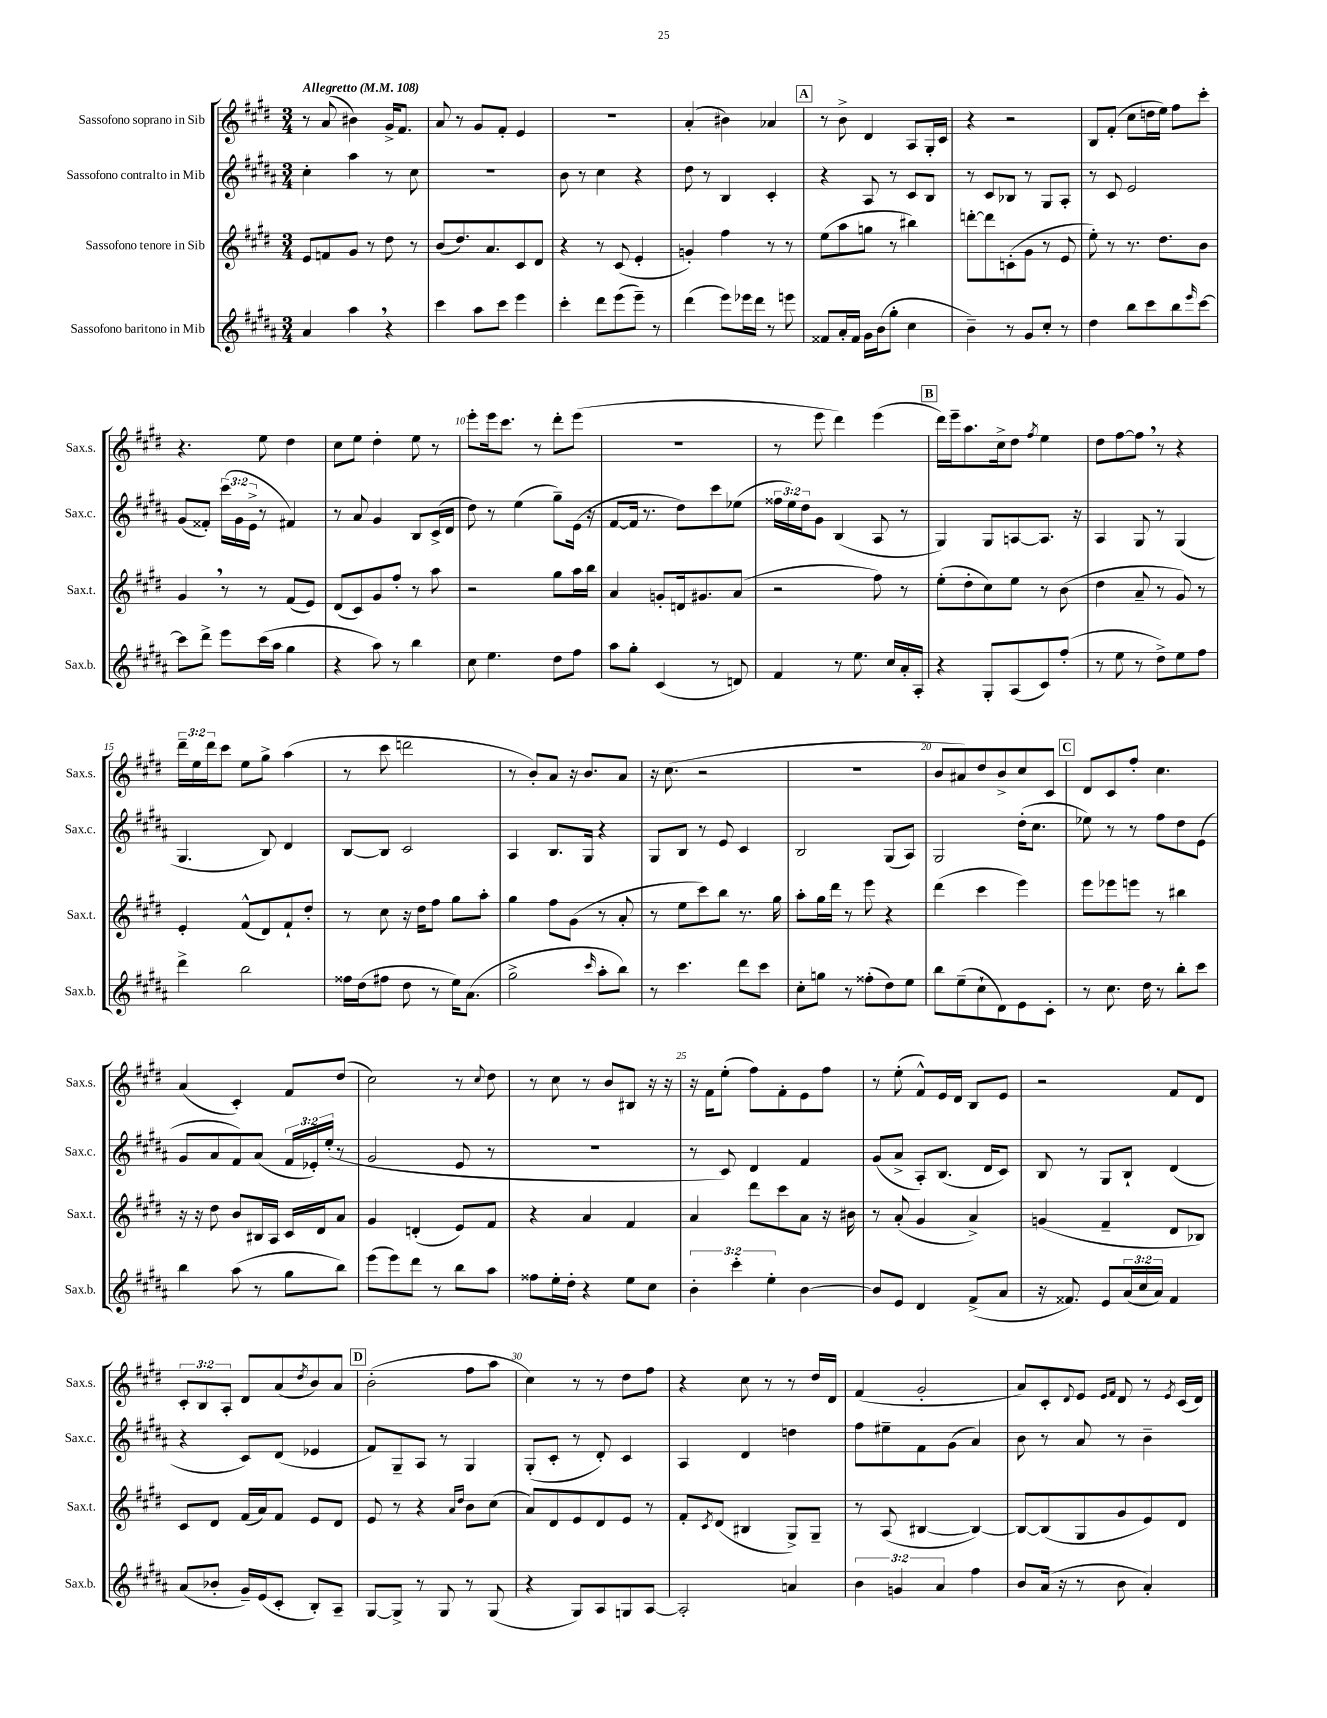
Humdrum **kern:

**kern	**kern	**kern	**kern
*part4	*part3	*part2	*part1
*staff4	*staff3	*staff2	*staff1
*I"Sassofono baritono in Mib	*I"Sassofono tenore in Sib	*I"Sassofono contralto in Mib	*I"Sassofono soprano in Sib
*I'Sax.b.	*I'Sax.t.	*I'Sax.c.	*I'Sax.s.
*clefG2	*clefG2	*clefG2	*clefG2
*k[f#c#g#d#a#]	*k[f#c#g#d#]	*k[f#c#g#d#a#]	*k[f#c#g#d#]
*M3/4	*M3/4	*M3/4	*M3/4
*MM108	*MM108	*MM108	*MM108
=1	=1	=1	=1
!	!	!	!LO:TX:a:B:t=Allegretto
4a#/	8e/L	4cc#'\	8r
.	8fn/	.	(8a/
4aa#,\	8g#/J	4aa#\	4b#X\)
.	8r	.	.
4r	8dd#\	8r	16g#^/KL
.	.	.	8.f#/J
.	8r	8cc#\	.
=2	=2	=2	=2
4ccc#\	(8b/L	2.r	8a/
.	8.dd#/)	.	8r
8aa#\L	.	.	8g#/L
.	8.a/	.	.
8ccc#\J	.	.	8f#'/J
4eee\	8c#/	.	4e/
.	8d#/J	.	.
=3	=3	=3	=3
4ccc#'\	4r	8b\	2.r
.	.	8r	.
8ddd#\L	8r	4cc#\	.
(8eee\	(8c#/	.	.
8eee~\J)	4e'/	4r	.
8r	.	.	.
=4	=4	=4	=4
(4ddd#\	4gn'/)	8dd#\	(4a'/
.	.	8r	.
8eee\L)	4ff#\	4B/	4b#X\)
16eee-X\L	.	.	.
16ddd#\JJ	.	.	.
8r	8r	4c#'/	4a-X/
8eeen\	8r	.	.
!!LO:REH:place=s1:t=A
=5	=5	=5	=5
8f##X/L	(8ee\L	4r	8r
16a#'/L	8aa\	.	8b^\
16f##/JJ	.	.	.
16g#\LL	8ggn\J	8A#/	4d#/
(16b\J	.	.	.
8gg#'\J	8r	8r	.
4cc#\	4bb#X\)	8c#/L	8A/L
.	.	8B/J	16G#'/L
.	.	.	16c#/JJ
=6	=6	=6	=6
4b~\)	[8dddn'\L	8r	4r
.	8ddd\]	8c#/L	.
8r	(8cn'\	8B-X/J	2r
8g#/L	8g#\J	8r	.
8cc#'/J	8r	8G#/L	.
8r	8e/	8A#'/J	.
=7	=7	=7	=7
4dd#\	8ee'\)	8r	8B/L
.	8r	8c#/	(8f#'/J
8bb\L	8.r	2e/	8cc#\L
8ccc#\	.	.	16ddn\L
.	8.dd#\L	.	16ee\JJ)
8bb\	.	.	8ff#\L
16qqeee/	.	.	.
[8ccc#\J	8b\J	.	8ccc#'\J
!!LO:LB:g=z
=8	=8	=8	=8
8ccc#\L]	4g#,/	(8g#/L	4.r
8ddd#^\J	.	8f##X'/J)	.
8eee\L	8r	(24ccc#\LL	.
.	.	24g#\	.
.	.	24e^\JJ	.
(16ccc#\L	8r	8r	8ee\
16aa#\JJ	.	.	.
4gg#\	(8f#/L	4f#X/)	4dd#\
.	8e/J)	.	.
=9	=9	=9	=9
4r	(8d#/L	8r	8cc#\L
.	8c#/)	8a#/	8ee\J
8aa#\)	8g#/	4g#/	4dd#'\
8r	8ff#'/J	.	.
4bb\	8r	8B/L	8ee\
.	8aa\	(16c#^/L	8r
.	.	16d#/JJ	.
=10	=10	=10	=10
8cc#\	2r	8dd#\)	8eee'\L
4.ee\	.	8r	16eee\k
.	.	.	8.ccc#\J
.	.	(4ee\	.
.	.	.	8r
8dd#\L	8gg#\L	8gg#~\L)	8ddd#'\L
8ff#\J	16aa\L	(16e\Jk	(8eee\J
.	16bb\JJ	16r	.
=11	=11	=11	=11
8aa#\L	4a/	[8f#/L	2.r
8gg#'\J	.	16f#/Jk]	.
.	.	8.r	.
(4c#/	8gn'/L	.	.
.	16dn/k	8dd#\L)	.
.	8.g#X/	.	.
8r	.	8ccc#\	.
8dn/)	(8a/J	(8ee-X\J	.
=12	=12	=12	=12
4f#/	2r	24ff##X\LL	8r
.	.	24ee\)	.
.	.	24dd#\J	.
.	.	8g#\J	8eee\
8r	.	(4B/	4ddd#\)
8.ee\	.	.	.
.	8ff#\)	8A#/	(4eee\
16cc#/LL	.	.	.
16a#'/	8r	8r	.
16A#'/JJ	.	.	.
!!LO:REH:place=s1:t=B
=13	=13	=13	=13
4r	(8ee'\L	4G#/)	16ddd#\LL)
.	.	.	16eee~\J
.	8dd#'\	.	8.aa\
8G#'/L	8cc#\)	8G#/L	.
.	.	.	16cc#^\k
(8A#/	8ee\J	[8An/	8dd#\J
.	.	.	8qff#/
8c#/)	8r	8.A/J]	4ee\
(8ff#'/J	(8b\	.	.
.	.	16r	.
=14	=14	=14	=14
8r	4dd#\	4A#/	8dd#\L
8ee\	.	.	[8ff#\
8r	8a~/	8G#/	8ff#,\J]
8dd#^\L)	8r	8r	8r
8ee\	8g#/)	(4G#/	4r
8ff#\J	8r	.	.
!!LO:LB:g=z
=15	=15	=15	=15
4ddd#^\	4e'/	4.G#/	24ddd#~\LL
.	.	.	24ee\
.	.	.	24ddd#\J
.	.	.	8ccc#\J
2bb\	(8f#^^/L	.	8ee\L
.	8d#/)	8B/)	8gg#^\J
.	8f#`/	4d#/	(4aa\
.	8dd#'/J	.	.
=16	=16	=16	=16
16ff##X\LL	8r	[8B/L	8r
(16dd#\J	.	.	.
8ff#X\J	8cc#\	8B/J]	8ccc#\
8dd#\	16r	2c#/	2dddn\
.	16dd#\KL	.	.
8r	8ff#\J	.	.
16ee\KL)	8gg#\L	.	.
(8.a#\J	.	.	.
.	8aa'\J	.	.
=17	=17	=17	=17
2gg#^\	4gg#\	4A#/	8r
.	.	.	8b'/L)
.	8ff#\L	8.B/L	8a/J
.	(8g#\J	.	16r
.	.	16G#/Jk	8.b/L
16qqccc#/	.	.	.
8aa#'\L	8r	4r	.
8bb\J)	8a'/	.	8a/J
=18	=18	=18	=18
8r	8r	8G#/L	16r
.	.	.	(8.cc#\
4.ccc#\	8ee\L	8B/J	.
.	8ccc#\)	8r	2r
.	8bb\J	8e/	.
8ddd#\L	8.r	4c#/	.
8ccc#\J	.	.	.
.	16gg#\	.	.
=19	=19	=19	=19
8cc#'\L	8aa'\L	2B/	2.r
8ggn\J	16gg#\L	.	.
.	16ddd#\JJ	.	.
8r	8r	.	.
(8ff##X'\L	8eee\	.	.
8dd#\)	4r	(8G#/L	.
8ee\J	.	8A#/J)	.
=20	=20	=20	=20
8bb\L	(4ddd#\	2G#/	8b/L
(8ee~\	.	.	8a#X/)
8cc#`\	4ccc#\	.	8dd#/
8d#\)	.	.	8b^/
8e\	4eee\)	(16dd#'\KL	8cc#/
.	.	8.cc#\J	.
8c#'\J	.	.	8c#/J
!!LO:REH:place=s1:t=C
=21	=21	=21	=21
8r	8eee\L	8ee-X\)	8d#/L
8.cc#\	8eee-X\	8r	8c#/
.	8eeen\J	8r	8ff#'/J
16dd#\	.	.	.
8r	8r	8ff#\L	4.cc#\
8bb'\L	4bb#X\	8dd#\	.
8ccc#\J	.	(8e\J	.
!!LO:LB:g=z
=22	=22	=22	=22
4bb\	16r	8g#/L	(4a/
.	16r	.	.
.	8dd#\	8a#/	.
(8aa#\	8b/L	8f#/)	4c#'/)
8r	16B#X/L	(8a#/J	.
.	16A/JJ	.	.
8gg#\L	16c#/LL	24f#/LL	8f#/L
.	.	24e-X'/)	.
.	16d#/J	.	.
.	.	(24ee'/JJ	.
8bb\J)	8a/J	8r	(8dd#/J
=23	=23	=23	=23
(8eee\L	4g#/	2g#/	2cc#\)
8eee\)	.	.	.
8ddd#\J	(4dn'/	.	.
8r	.	.	.
8bb\L	8e/L)	8e/	8r
.	.	.	8qqcc#/
8aa#\J	8f#/J	8r	8dd#\
=24	=24	=24	=24
8ff##X\L	4r	2.r	8r
16ee'\L	.	.	8cc#\
16dd#'\JJ	.	.	.
4r	4a/	.	8r
.	.	.	8b/L
8ee\L	4f#/	.	8B#X/J
8cc#\J	.	.	16r
.	.	.	16r
=25	=25	=25	=25
6b'\	4a/	8r	16r
.	.	.	16f#\KL
.	.	8c#/)	(8ee'\J
6ccc#'\	.	.	.
.	8ddd#\L	4d#/	8ff#\L)
6ee'\	.	.	.
.	8ccc#\	.	8f#'\
[4b\	8a\J	4f#/	8e\
.	16r	.	8ff#\J
.	16b#X\	.	.
=26	=26	=26	=26
8b/L]	8r	(8g#/L	8r
8e/J	(8a'/	8a#^/J	(8ee'\
4d#/	4g#/	8A#'/L)	8f#^^/L)
.	.	(8.B/J	16e/L
.	.	.	16d#/JJ
(8f#^/L	4a^/)	.	8B/L
.	.	16d#/KL	.
8a#/J	.	8c#/J)	8e/J
=27	=27	=27	=27
16r	(4gn/	8B/	2r
8.f##X/)	.	.	.
.	.	8r	.
8e/L	4f#~/	8G#/L	.
(24a#/L	.	8B`/J	.
24cc#/	.	.	.
24a#/JJ)	.	.	.
4f##/	8d#/L	(4d#/	8f#/L
.	8B-X/J)	.	8d#/J
!!LO:LB:g=z
=28	=28	=28	=28
(8a#/L	8c#/L	4r	12c#'/L
.	.	.	12B/
8b-X'/J	8d#/J	.	.
.	.	.	12A'/J
16g#~/LL)	(16f#/LL	8c#/L)	8d#/L
(16e/J	16a/J)	.	.
8c#'/J	8f#/J	(8d#/J	(8a/
.	.	.	8qdd#/
8B'/L)	8e/L	4e-X/	8b/)
8A#~/J	8d#/J	.	8a/J
!!LO:REH:place=s1:t=D
=29	=29	=29	=29
[8G#/L	8e/	8f#/L)	(2b'\
8G#^/J]	8r	8G#~/	.
8r	4r	8A#/J	.
8G#/	.	8r	.
.	16qqa/LL	.	.
.	16qqdd#/JJ	.	.
8r	8b\L	4G#/	8ff#\L
(8G#/	(8cc#\J	.	8aa\J
=30	=30	=30	=30
4r	8a/L)	(8G#'/L	4cc#\)
.	8d#/	8c#'/J	.
8G#/L)	8e/	8r	8r
8A#/	8d#/	8d#'/)	8r
8Gn/	8e/J	4c#/	8dd#\L
[8A#/J	8r	.	8ff#\J
=31	=31	=31	=31
2A#'/]	8f#'/L	4A#/	4r
.	8qc#/	.	.
.	(8d#/J	.	.
.	4B#X/	4d#/	8cc#\
.	.	.	8r
4an/	8G#^/L)	4ddn\	8r
.	8G#~/J	.	16dd#/LL
.	.	.	16d#/JJ
=32	=32	=32	=32
6b\	8r	8ff#\L	(4f#/
.	(8A/	8ee#X~\	.
6gn/	.	.	.
.	[4B#X/	8f#\	2g#'/
6a#/	.	.	.
.	.	(8g#\J	.
4ff#\	4B#/_)	4a#/)	.
=33	=33	=33	=33
8b/L	8B#/L_	8b\	8a/L)
(16a#/Jk	(8B#/]	8r	8c#'/
16r	.	.	.
.	.	.	8qqd#/
8r	8G#/	8a#/	8e/J
.	.	.	16qqe/LL
.	.	.	16qqf#/JJ
8b\	8g#/	8r	8d#/
4a#'/)	8e/)	4b~\	8r
.	.	.	8qe/
.	8d#/J	.	(16c#/LL
.	.	.	16d#/JJ)
==	==	==	==
*-	*-	*-	*-
